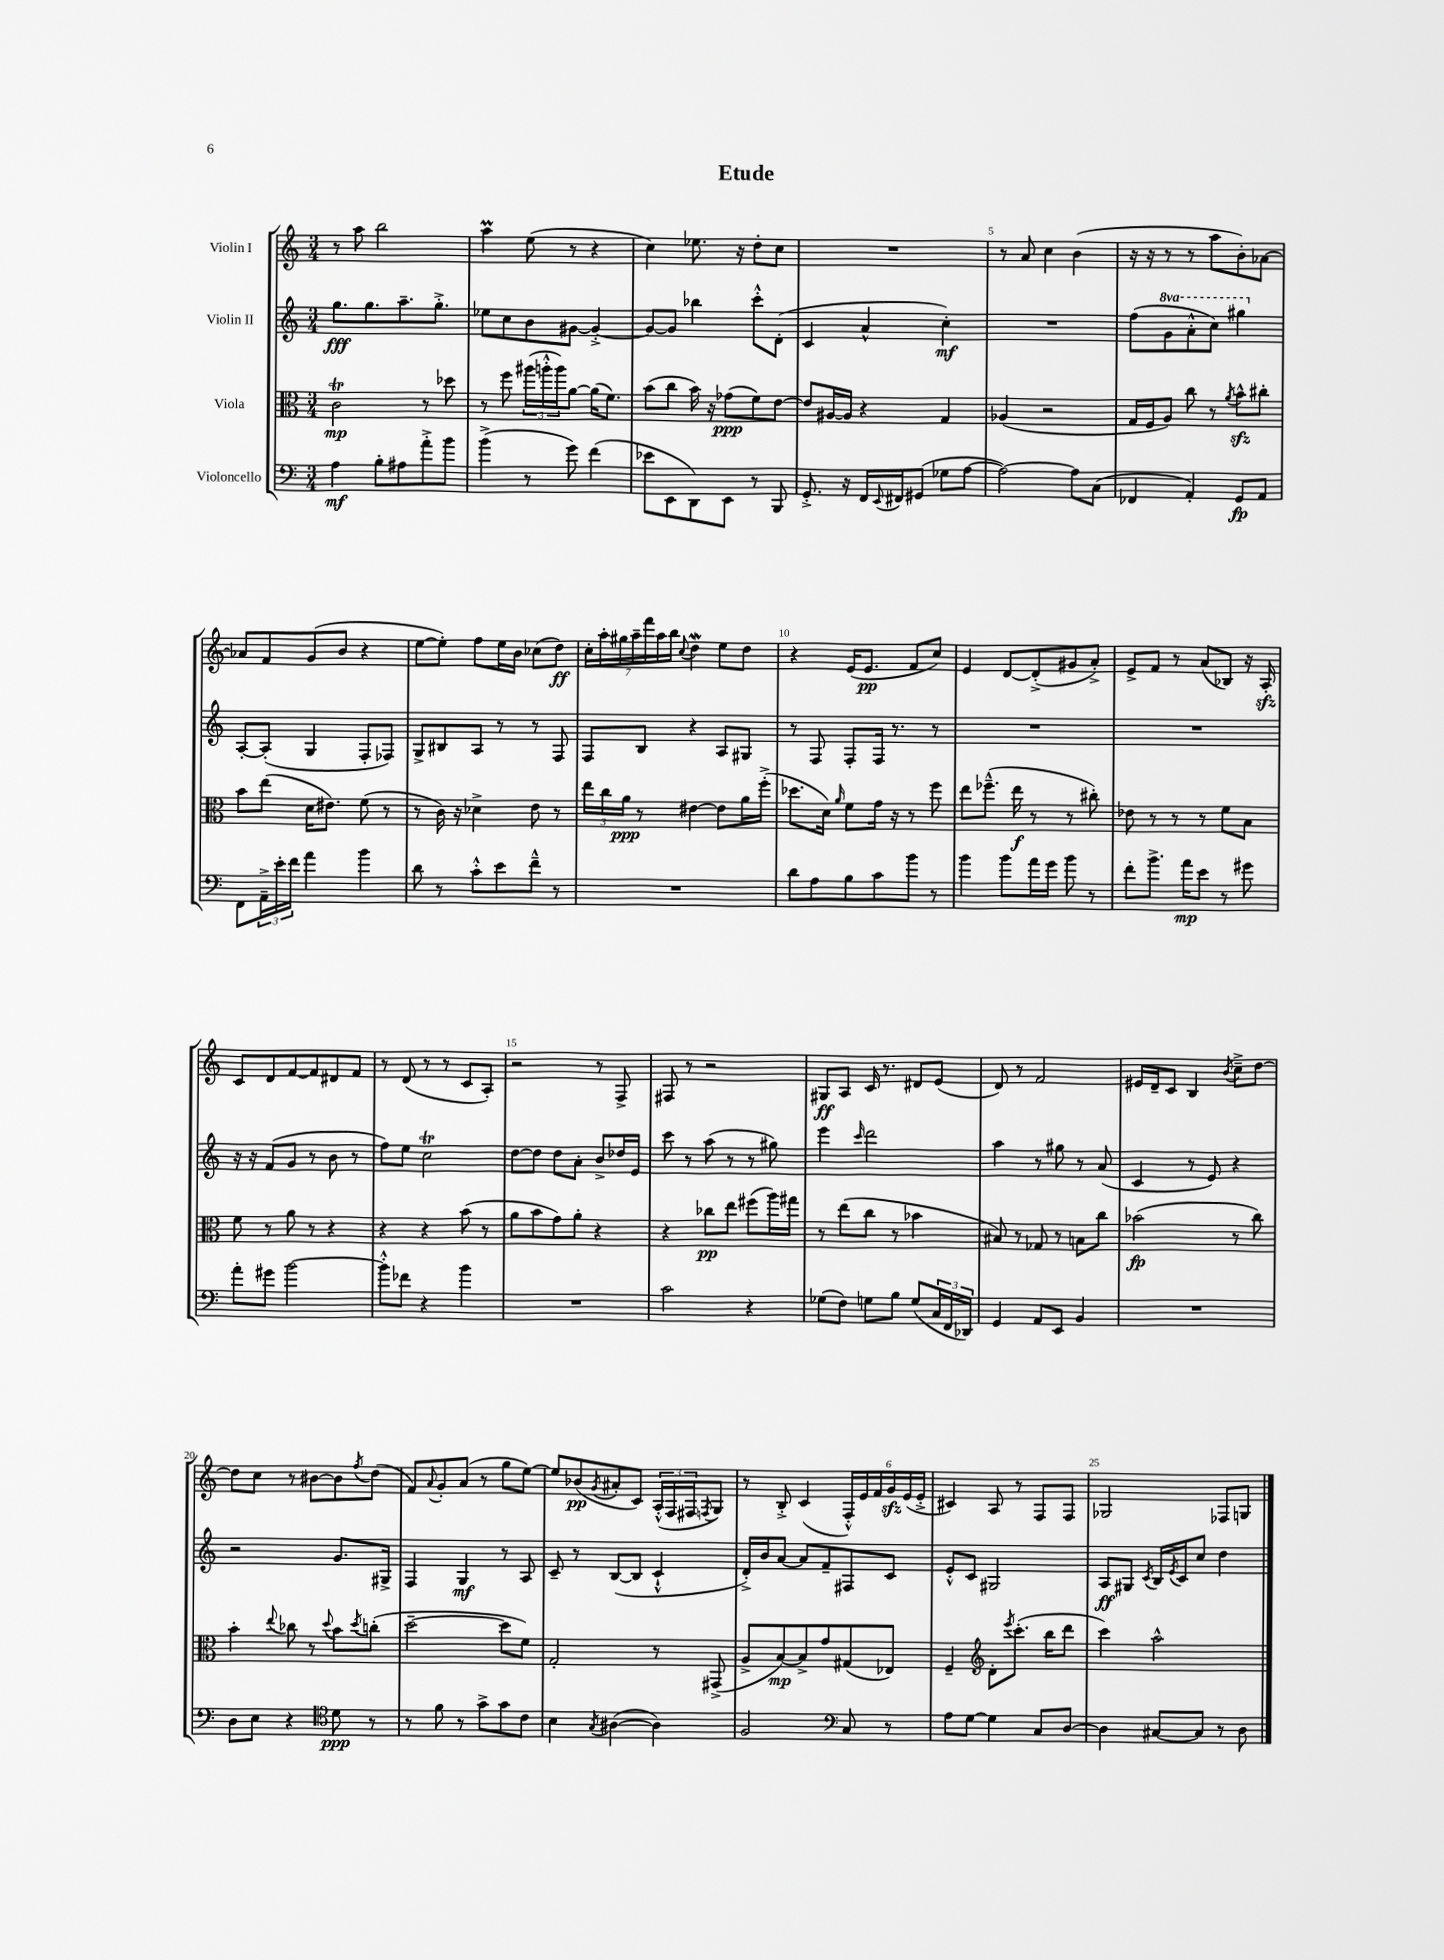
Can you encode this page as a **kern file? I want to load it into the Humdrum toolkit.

**kern	**dynam	**kern	**dynam	**kern	**dynam	**kern	**dynam
*part4	*part4	*part3	*part3	*part2	*part2	*part1	*part1
*staff4	*staff4	*staff3	*staff3	*staff2	*staff2	*staff1	*staff1
*I"Violoncello	*	*I"Viola	*	*I"Violin II	*	*I"Violin I	*
*clefF4	*	*clefC3	*	*clefG2	*	*clefG2	*
*k[]	*	*k[]	*	*k[]	*	*k[]	*
*M3/4	*	*M3/4	*	*M3/4	*	*M3/4	*
=1	=1	=1	=1	=1	=1	=1	=1
4A\	mf	2cT\	mp	8.gg\L	fff	8r	.
.	.	.	.	.	.	8aa\	.
.	.	.	.	8.gg\	.	.	.
8B'\L	.	.	.	.	.	2bb\	.
8A#X\	.	.	.	8.aa~\	.	.	.
8a'^\	.	8r	.	.	.	.	.
.	.	.	.	8.gg'^\J	.	.	.
8b\J	.	8dd-X\	.	.	.	.	.
=2	=2	=2	=2	=2	=2	=2	=2
(4b^\	.	8r	.	8ee-X\L	.	4aaM\	.
.	.	8ff\	.	8cc\	.	.	.
8r	.	(24aa#X\LL	.	8b\	.	(8ee\	.
.	.	24aan'^^\	.	.	.	.	.
.	.	24aa\J)	.	.	.	.	.
8g\)	.	[8a\J	.	[8g#X\J	.	8r	.
(4f\	.	(16a\KL]	.	4g#'^/_	.	4r	.
.	.	8.f\J)	.	.	.	.	.
=3	=3	=3	=3	=3	=3	=3	=3
8e-X\L	.	(8b\L	.	8g#/L_	.	4cc\)	.
8EE\	.	8cc\J	.	8g#/J]	.	.	.
8DD\)	.	16b\)	.	4bb-X\	.	8.ee-X\	.
.	.	16r	.	.	.	.	.
8EE\J	.	(8g-X\L	ppp	.	.	.	.
.	.	.	.	.	.	16r	.
8r	.	8f\)	.	8ccc'^^\L	.	8dd'\L	.
8BBB/	.	[8e\J	.	(8d'\J	.	8cc\J	.
=4	=4	=4	=4	=4	=4	=4	=4
8.GG'^/	.	8e/L]	.	4c/	.	2.r	.
.	.	[16A#X/L	.	.	.	.	.
16r	.	16A#/JJ]	.	.	.	.	.
16FF/LL	.	4r	.	4a^^/	.	.	.
8qqEE/	.	.	.	.	.	.	.
16FF#X/J	.	.	.	.	.	.	.
(8GG#X/J	.	.	.	.	.	.	.
8G-X\L	.	4G/	.	4cc'\)	mf	.	.
[8A\J	.	.	.	.	.	.	.
=5	=5	=5	=5	=5	=5	=5	=5
2A\_)	.	(4A-X/	.	2.r	.	8r	.
.	.	.	.	.	.	8a/	.
.	.	2r	.	.	.	4cc\	.
8A\L]	.	.	.	.	.	(4b\	.
(8C\J	.	.	.	.	.	.	.
=6	=6	=6	=6	=6	=6	=6	=6
4FF-X/	.	16G/LL	.	(8ff\L	.	16r	.
.	.	16F/J	.	.	.	16r	.
*	*	*	*	*8va	*	*	*
.	.	8A/J)	.	8gg\	.	8r	.
4AA'/)	.	8cc\	.	8aa'^^\	.	8r	.
.	.	8r	.	8ccc\J)	.	8aa\L	.
.	.	8qa/	.	.	.	.	.
8GG/L	fp	8bzz^^\L	.	4ggg#X\	.	8b'\)	.
8AA/J	.	8cc#X'\J	.	.	.	[8a-X\J	.
!!LO:LB:g=z
=7	=7	=7	=7	=7	=7	=7	=7
*	*	*	*	*X8va	*	*	*
8FF\L	.	8b\L	.	[8A'/L	.	8a-X/L]	.
24AA~^\L	.	(8ee\J	.	(8A'/J]	.	8f/	.
24e'\	.	.	.	.	.	.	.
24f\JJ	.	.	.	.	.	.	.
4a\	.	16d\KL	.	4G/	.	(8g/	.
.	.	8.e#X\J)	.	.	.	.	.
.	.	.	.	.	.	8b/J	.
4b\	.	(8f\	.	8F'/L	.	4r	.
.	.	8r	.	8F-X/J)	.	.	.
=8	=8	=8	=8	=8	=8	=8	=8
8d\	.	8r	.	8G^/L	.	[8ee\L	.
8r	.	16c\)	.	8B#X/	.	8ee'\J])	.
.	.	16r	.	.	.	.	.
8c'^^\L	.	4d-X^\	.	8A/J	.	8ff\L	.
8e\	.	.	.	8r	.	16ee\L	.
.	.	.	.	.	.	16b\JJ	.
8f~^^\J	.	8e\	.	8r	.	(8cc-X\L	.
8r	.	8r	.	8F/	.	8dd\J)	ff
=9	=9	=9	=9	=9	=9	=9	=9
2.r	.	24ee\LL	.	8F/L	.	28cc'\LL	.
.	.	.	.	.	.	28aa'\	.
.	.	24cc\	.	.	.	.	.
.	.	.	.	.	.	28gg#X\	.
.	.	24a\JJ	ppp	.	.	.	.
.	.	.	.	.	.	28aa~\	.
.	.	8r	.	8B/J	.	.	.
.	.	.	.	.	.	28fff\	.
.	.	.	.	.	.	28aa\	.
.	.	.	.	.	.	28bb\JJ	.
.	.	.	.	.	.	8qqcc/	.
.	.	[4e#X\	.	4r	.	4ddW\	.
.	.	8e#\L]	.	8A/L	.	8ee\L	.
.	.	16a\L	.	8G#X/J	.	8dd\J	.
.	.	(16ff'^\JJ	.	.	.	.	.
=10	=10	=10	=10	=10	=10	=10	=10
8d\L	.	8.dd-X\L	.	8r	.	4r	.
8A\	.	.	.	8F/	.	.	.
.	.	16d\Jk)	.	.	.	.	.
.	.	16qqa/	.	.	.	.	.
8B\	.	8f\L	.	8F'/L	.	(16e/KL	.
.	.	.	.	.	.	8.e/J	pp
8c\	.	16g\Jk	.	16F/Jk	.	.	.
.	.	16r	.	8.r	.	.	.
8b\J	.	8r	.	.	.	8f/L	.
8r	.	8ff\	.	8r	.	8cc/J)	.
=11	=11	=11	=11	=11	=11	=11	=11
4b\	.	8ee\L	.	2.r	.	4e/	.
.	.	(8.ff-X~^^\J	.	.	.	.	.
8b\L	.	.	.	.	.	[8d/L	.
.	.	16ee\	f	.	.	.	.
16a\L	.	8r	.	.	.	(8d'^/]	.
16g\JJ	.	.	.	.	.	.	.
8b\	.	8r	.	.	.	8g#X/	.
8r	.	8cc#X'\)	.	.	.	8a'^/J)	.
=12	=12	=12	=12	=12	=12	=12	=12
8f'\L	.	8e-X\	.	2.r	.	8e^/L	.
8.b^\J	.	8r	.	.	.	8f/J	.
.	.	8r	.	.	.	8r	.
16a\KL	mp	.	.	.	.	.	.
8e\J	.	8r	.	.	.	(8a/L	.
8r	.	8f\L	.	.	.	8B-X/J)	.
8g#X\	.	8B\J	.	.	.	16r	.
.	.	.	.	.	.	16Azz'/	.
!!LO:LB:g=z
=13	=13	=13	=13	=13	=13	=13	=13
8a'\L	.	8f\	.	16r	.	8c/L	.
.	.	.	.	16r	.	.	.
8g#X\J	.	8r	.	(8f/L	.	8d/	.
[2b\	.	8a\	.	8g/J	.	[8f/	.
.	.	8r	.	8r	.	8f/]	.
.	.	4r	.	8b\	.	8d#X/	.
.	.	.	.	8r	.	8f/J	.
=14	=14	=14	=14	=14	=14	=14	=14
8b'^^\L]	.	4r	.	8ff\L)	.	8r	.
8f-X\J	.	.	.	8ee\J	.	(8d/	.
4r	.	4r	.	2ccT\	.	8r	.
.	.	.	.	.	.	8r	.
4b\	.	(8b\	.	.	.	8c/L	.
.	.	8r	.	.	.	8A'/J)	.
=15	=15	=15	=15	=15	=15	=15	=15
2.r	.	8a\L	.	[8dd\L	.	2r	.
.	.	8b\	.	8dd\J]	.	.	.
.	.	8g\)	.	8dd\L	.	.	.
.	.	8a'\J	.	8a'\J	.	.	.
.	.	4r	.	8b^/L	.	8r	.
.	.	.	.	16dd-X/L	.	8F^/	.
.	.	.	.	16e/JJ	.	.	.
=16	=16	=16	=16	=16	=16	=16	=16
2c\	.	4r	.	8ccc\	.	8F#X/	.
.	.	.	.	8r	.	8r	.
.	.	8cc-X\L	pp	(8aa\	.	2r	.
.	.	8ee\J	.	8r	.	.	.
4r	.	(8ff#X\L	.	8r	.	.	.
.	.	16aa\L)	.	8gg#X\)	.	.	.
.	.	16gg#X\JJ	.	.	.	.	.
=17	=17	=17	=17	=17	=17	=17	=17
(8G-X\L	.	8r	.	4eee\	.	8G#X/L	ff
8F\J)	.	(8ee\L	.	.	.	8A/J	.
.	.	.	.	16qqccc/	.	.	.
8Gn\L	.	8cc\J	.	2ddd\	.	16c/	.
.	.	.	.	.	.	8.r	.
8B\J	.	8r	.	.	.	.	.
(8G/L	.	4b-X\	.	.	.	8d#X/L	.
24C/L	.	.	.	.	.	(8e/J	.
24FF/	.	.	.	.	.	.	.
24DD-X/JJ)	.	.	.	.	.	.	.
=18	=18	=18	=18	=18	=18	=18	=18
4GG/	.	8B#X/)	.	4aa\	.	8d/)	.
.	.	8r	.	.	.	8r	.
8AA/L	.	8G-X/	.	8r	.	2f/	.
8EE/J	.	8r	.	8gg#X\	.	.	.
4BB/	.	8Bn\L	.	8r	.	.	.
.	.	8cc\J	.	(8a/	.	.	.
=19	=19	=19	=19	=19	=19	=19	=19
2.r	.	(2b-X\	fp	4c/	.	16e#X/LL	.
.	.	.	.	.	.	16d~/J	.
.	.	.	.	.	.	8c/J	.
.	.	.	.	8r	.	4B/	.
.	.	.	.	8e/)	.	.	.
.	.	.	.	.	.	8qb/	.
.	.	8r	.	4r	.	8cc~^\L	.
.	.	8cc\)	.	.	.	[8dd\J	.
!!LO:LB:g=z
=20	=20	=20	=20	=20	=20	=20	=20
8D\L	.	4b'\	.	2r	.	8dd\L]	.
8E\J	.	.	.	.	.	8cc\J	.
.	.	8qqee/	.	.	.	.	.
4r	.	8cc-X\	.	.	.	8r	.
.	.	8r	.	.	.	[8b#X\L	.
*clefC4	*	*	*	*	*	*	*
.	.	8qqdd/	.	.	.	.	.
8d\	ppp	8b\L	.	8.g/L	.	8b#\]	.
.	.	8qdd/	.	.	.	8qff/	.
8r	.	(8ccn'\J	.	.	.	(8dd\J	.
.	.	.	.	16G#X^/Jk	.	.	.
=21	=21	=21	=21	=21	=21	=21	=21
8r	.	[2dd~\	.	4F/	.	8f/L)	.
.	.	.	.	.	.	8qqa/	.
8f\	.	.	.	.	.	8g'/	.
8r	.	.	.	4G/	mf	(8a/J	.
8g^\L	.	.	.	.	.	8r	.
8g\	.	8dd\L]	.	8r	.	8gg\L	.
8c\J	.	8f\J)	.	8A/	.	[8ee\J)	.
=22	=22	=22	=22	=22	=22	=22	=22
4B\	.	2G'/	.	8c~/	.	8ee/L]	.
.	.	.	.	8r	.	(8b-X/	pp
8qG/	.	.	.	.	.	8qg/	.
([4A#X\	.	.	.	([8B/L	.	8a#X'/	.
.	.	.	.	8B/J]	.	8c/J)	.
4A#\])	.	8r	.	4c`^^/	.	(24A'^^/LL	.
.	.	.	.	.	.	24F/	.
.	.	.	.	.	.	24F#X/J	.
.	.	.	.	.	.	8qFn/	.
.	.	(8GG#X^/	.	.	.	8G/J)	.
=23	=23	=23	=23	=23	=23	=23	=23
2F/	.	8A^/L	.	16d'^/LL)	.	8r	.
.	.	.	.	16b/J	.	.	.
.	.	[8B/)	mp	[8a/J	.	8B'^/	.
.	.	8B^/]	.	8a/L]	.	(4c/	.
.	.	8g/	.	8f~/	.	.	.
*clefF4	*	*	*	*	*	*	*
8C/	.	(8G#X/	.	8F#X/	.	24F'^^/LL)	.
.	.	.	.	.	.	24e/	.
.	.	.	.	.	.	24f/	.
8r	.	8E-X/J)	.	8c/J	.	24gzz/	.
.	.	.	.	.	.	(24e/	.
.	.	.	.	.	.	24e'^/JJ	.
=24	=24	=24	=24	=24	=24	=24	=24
8A\L	.	4F~/	.	8e'^^/L	.	4c#X/)	.
[8G\J	.	.	.	8c/J	.	.	.
*	*	*clefG2	*	*	*	*	*
4G\]	.	8d'\L	.	2G#X/	.	8A/	.
.	.	8qeee/	.	.	.	.	.
.	.	(8.ccc'\J	.	.	.	8r	.
8C/L	.	.	.	.	.	8F/L	.
.	.	16bb\KL	.	.	.	.	.
[8D/J	.	8ddd\J	.	.	.	8F/J	.
=25	=25	=25	=25	=25	=25	=25	=25
4D\]	.	4ccc\)	.	8A/L	ff	2G-X/	.
.	.	.	.	8G#X/J	.	.	.
.	.	.	.	8qc/	.	.	.
[8C#X/L	.	2aa^^\	.	16B/LL	.	.	.
.	.	.	.	8qe/	.	.	.
.	.	.	.	16c/J	.	.	.
8C#/J]	.	.	.	8cc/J	.	.	.
8r	.	.	.	4dd\	.	8F-X/L	.
8D\	.	.	.	.	.	8Gn/J	.
==	==	==	==	==	==	==	==
*-	*-	*-	*-	*-	*-	*-	*-
